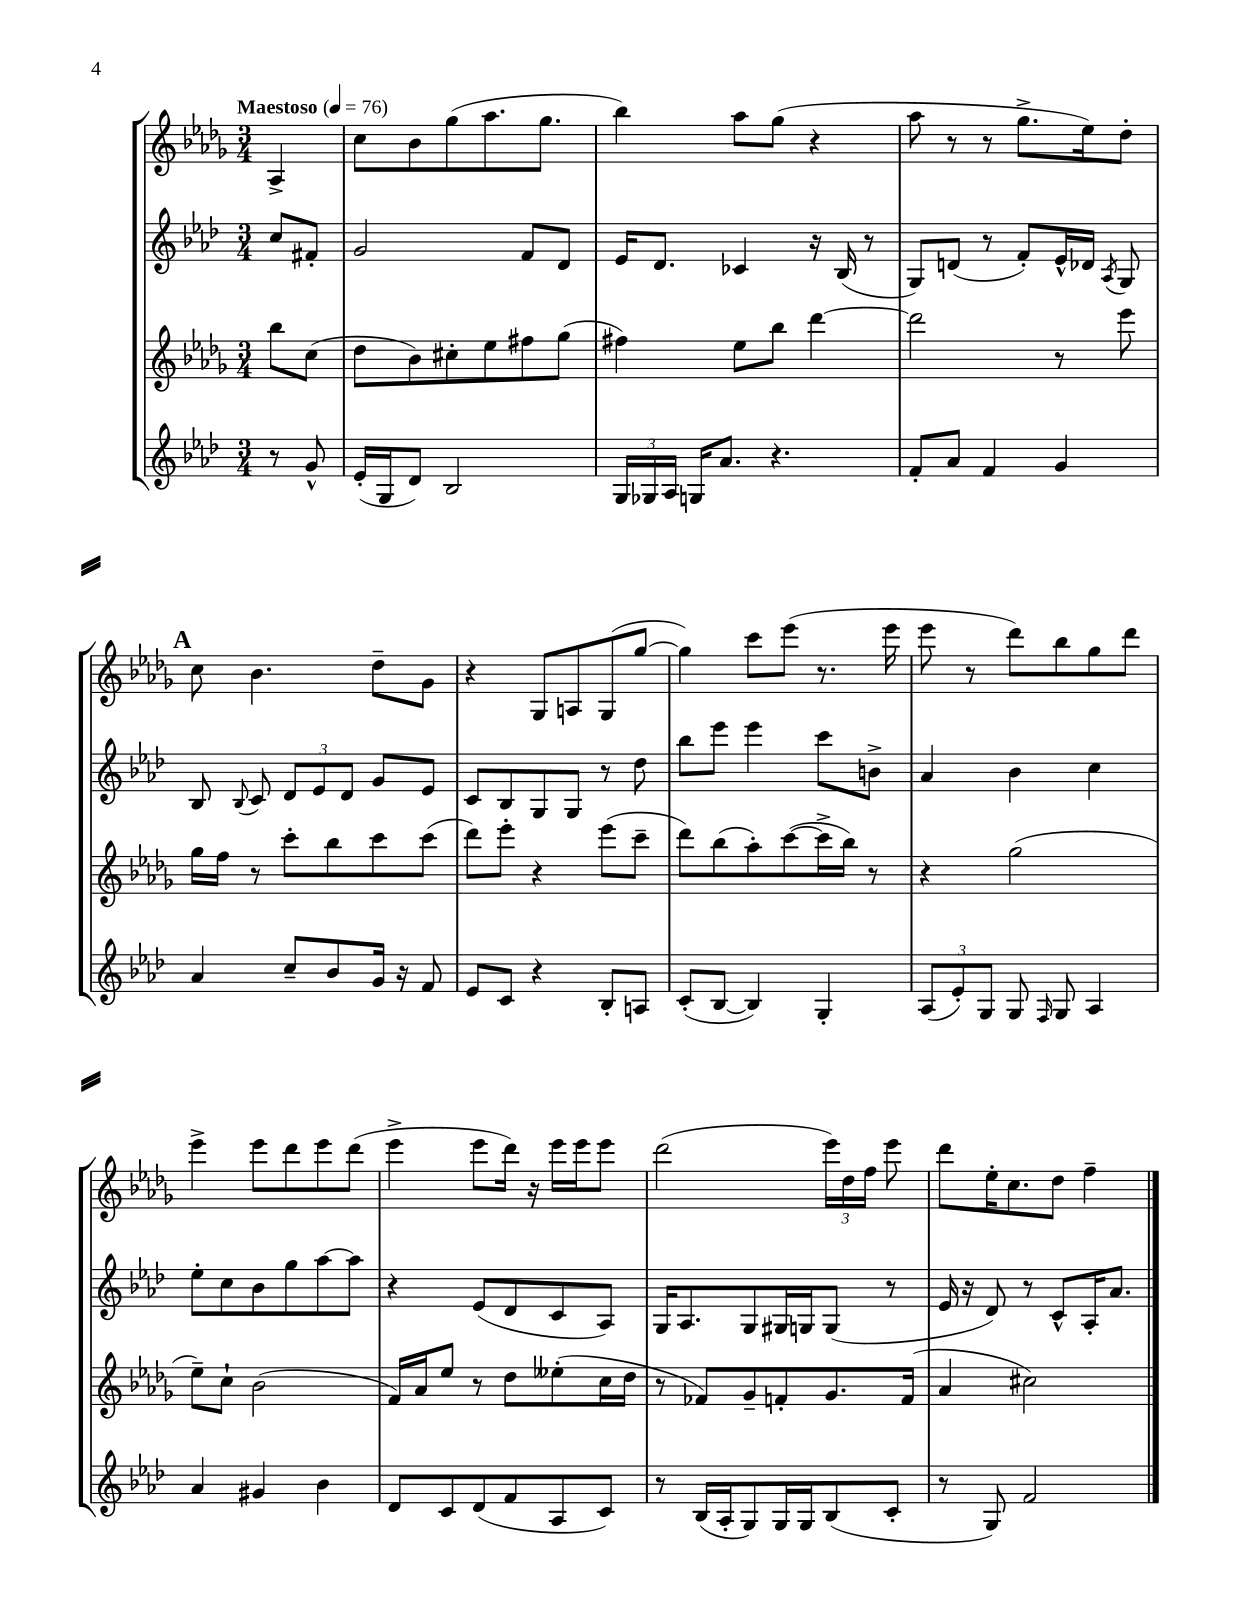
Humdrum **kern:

**kern	**kern	**kern	**kern
*staff4	*staff3	*staff2	*staff1
*clefG2	*clefG2	*clefG2	*clefG2
*k[b-e-a-d-]	*k[b-e-a-d-g-]	*k[b-e-a-d-]	*k[b-e-a-d-g-]
*M3/4	*M3/4	*M3/4	*M3/4
*MM76	*MM76	*MM76	*MM76
8r	8bb-	8cc	4A-^
8g^^	(8cc	8f#'	.
=	=	=	=
(16e-'	8dd-	2g	8cc
16G	.	.	.
8d-)	8b-)	.	8b-
2B-	8cc#'	.	(8gg-
.	8ee-	.	8.aa-
.	8ff#	8f	.
.	.	.	8.gg-
.	(8gg-	8d-	.
=	=	=	=
24G	4ff#)	16e-	4bb-)
24G-	.	.	.
.	.	8.d-	.
24A-	.	.	.
16G	.	.	.
8.a-	.	.	.
.	8ee-	4c-	8aa-
4.r	8bb-	.	(8gg-
.	[4ddd-	16r	4r
.	.	(16B-	.
.	.	8r	.
=	=	=	=
8f'	2ddd-]	8G)	8aa-
8a-	.	(8d	8r
4f	.	8r	8r
.	.	8f')	8.gg-^
4g	8r	16e-^^	.
.	.	16d-	16ee-)
.	.	8qA-	.
.	8eee-	8G	8dd-'
=	=	=	=
4a-	16gg-	8B-	8cc
.	16ff	.	.
.	.	8qqB-	.
.	8r	8c	4.b-
8cc~	8ccc'	12d-	.
.	.	12e-	.
8b-	8bb-	.	.
.	.	12d-	.
16g	8ccc	8g	8dd-~
16r	.	.	.
8f	(8ccc	8e-	8g-
=	=	=	=
8e-	8ddd-)	8c	4r
8c	8eee-'	8B-	.
4r	4r	8G	8G-
.	.	8G	8A
8B-'	(8eee-	8r	(8G-
8A	8ccc~	8dd-	[8gg-
=	=	=	=
(8c'	8ddd-)	8bb-	4gg-])
[8B-	(8bb-	8eee-	.
4B-])	8aa-')	4eee-	8ccc
.	([8ccc	.	(8eee-
4G'	16ccc^]	8ccc	8.r
.	16bb-)	.	.
.	8r	8b^	.
.	.	.	16eee-
=	=	=	=
(12A-	4r	4a-	8eee-
12e-')	.	.	.
.	.	.	8r
12G	.	.	.
8G	(2gg-	4b-	8ddd-)
16qqF	.	.	.
8G	.	.	8bb-
4A-	.	4cc	8gg-
.	.	.	8ddd-
=	=	=	=
4a-	8ee-~)	8ee-'	4eee-^
.	8cc`	8cc	.
4g#	(2b-	8b-	8eee-
.	.	8gg	8ddd-
4b-	.	[8aa-	8eee-
.	.	8aa-]	(8ddd-
=	=	=	=
8d-	16f)	4r	4eee-^
.	16a-	.	.
8c	8ee-	.	.
(8d-	8r	(8e-	8eee-
8f	8dd-	8d-	16ddd-)
.	.	.	16r
8A-	(8ee--'	8c	16eee-
.	.	.	16eee-
8c)	16cc	8A-)	8eee-
.	16dd-	.	.
=	=	=	=
8r	8r	16G	(2ddd-
.	.	8.A-	.
(16B-	8f-)	.	.
16A-'	.	.	.
8G)	8g-~	8G	.
16G	8f'	16G#	.
16G	.	16G	.
(8B-	8.g-	(8G	24eee-)
.	.	.	24dd-
.	.	.	24ff
8c'	.	8r	8eee-
.	(16f	.	.
=	=	=	=
8r	4a-	16e-	8ddd-
.	.	16r	.
8G)	.	8d-)	16ee-'
.	.	.	8.cc
2f	2cc#)	8r	.
.	.	8c^^	8dd-
.	.	16A-'	4ff~
.	.	8.a-	.
==	==	==	==
*-	*-	*-	*-
